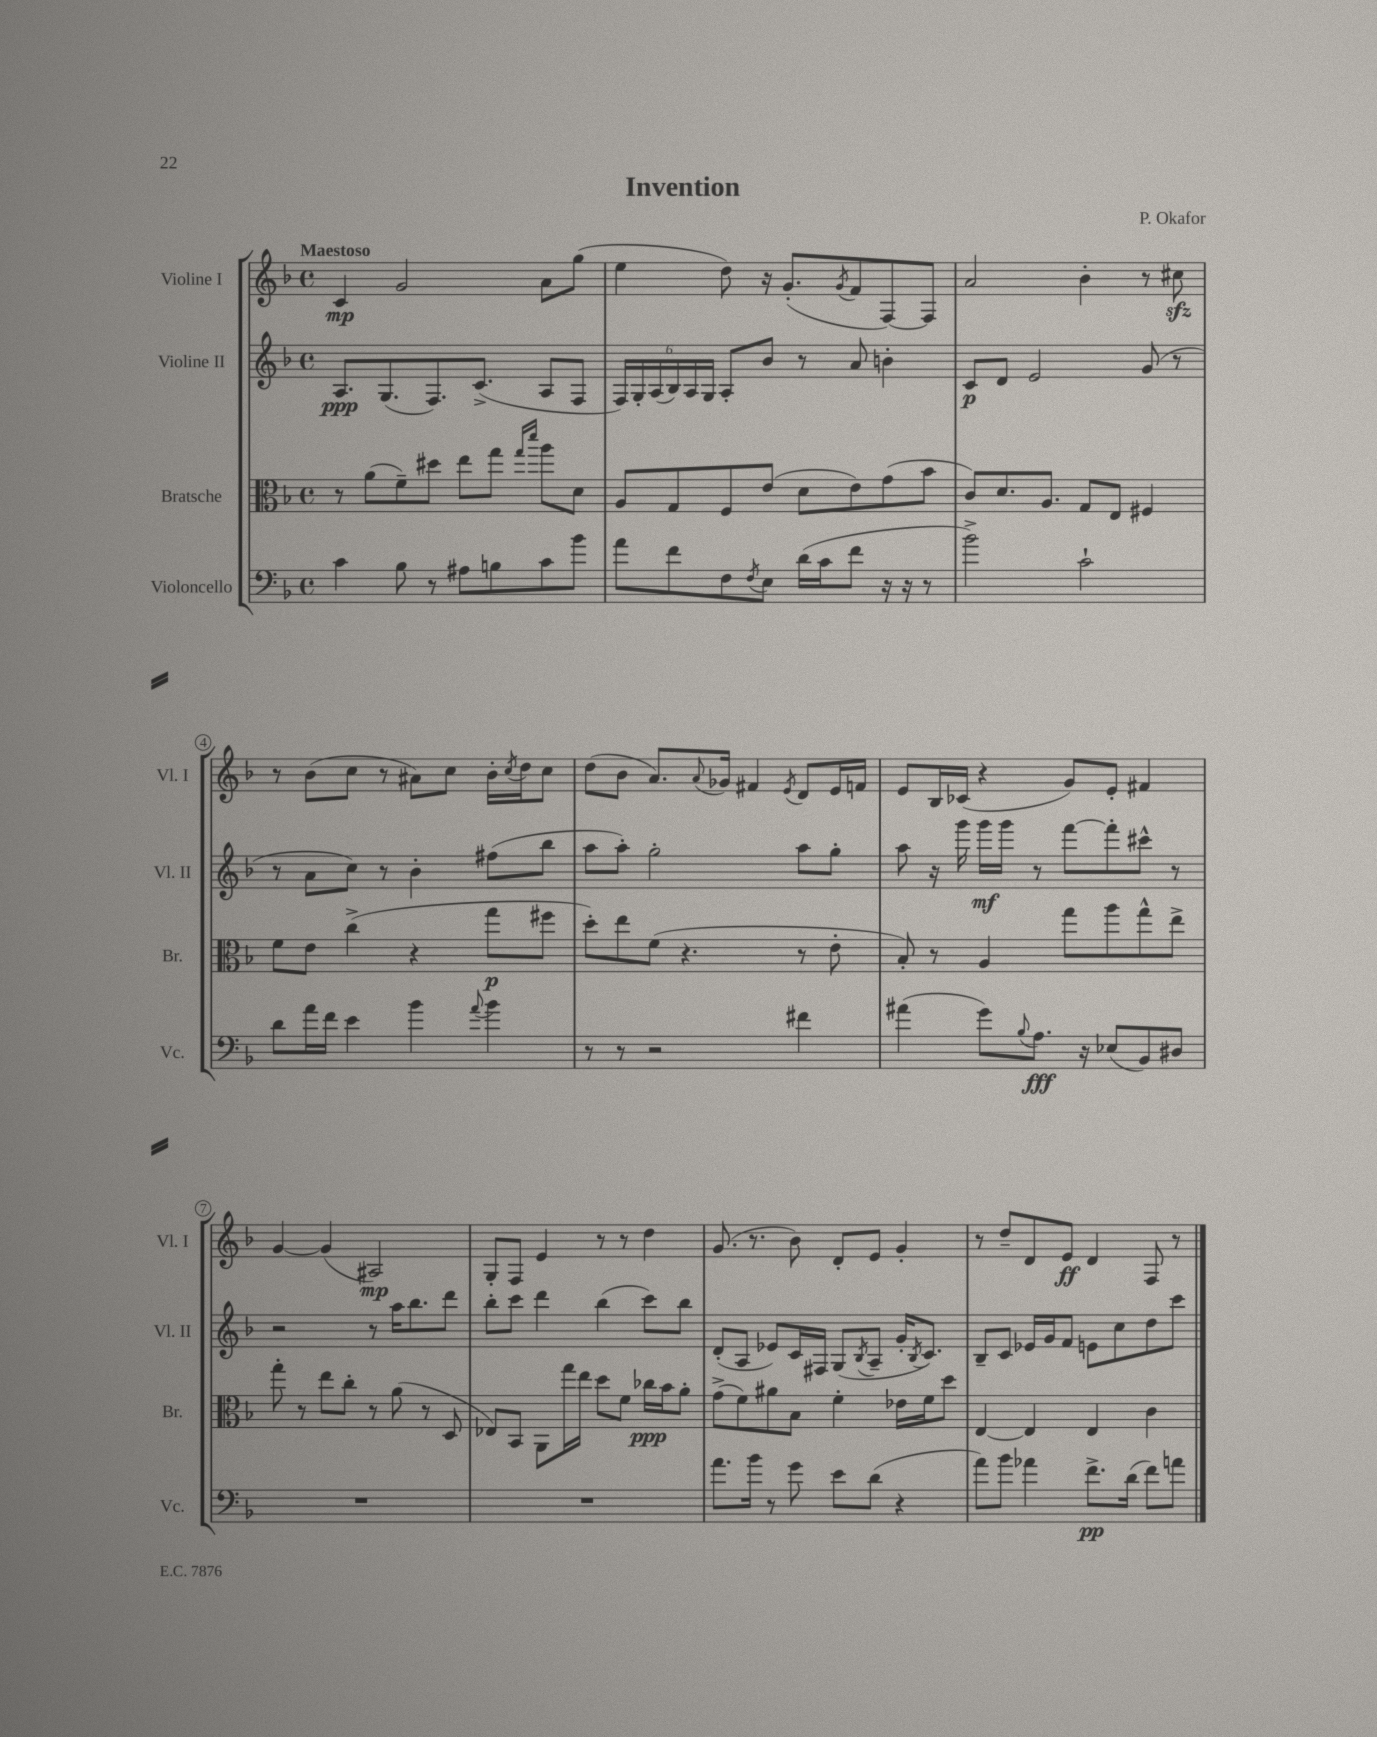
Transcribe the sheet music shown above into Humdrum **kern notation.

**kern	**kern	**kern	**kern
*staff4	*staff3	*staff2	*staff1
*clefF4	*clefC3	*clefG2	*clefG2
*k[b-]	*k[b-]	*k[b-]	*k[b-]
*M4/4	*M4/4	*M4/4	*M4/4
*met(c)	*met(c)	*met(c)	*met(c)
4c\	8r	8.A/L	4c/
.	(8a\L	.	.
.	.	(8.G/	.
8B-\	8f~\)	.	2g/
8r	8dd#\J	8.F/)	.
8A#\L	8ee\L	.	.
.	.	(8.c^/J	.
8B\	8gg\J	.	.
.	16qqgg/LL	.	.
.	16qqddd/JJ	.	.
8c\	8aa\L	8A/L	8a\L
8b-\J	8d\J	8F/J	(8gg\J
=	=	=	=
8a\L	8A/L	24F/LL)	4ee\
.	.	24G'/	.
.	.	(24A/	.
8f\	8G/	24B-/)	.
.	.	24A/	.
.	.	24G/JJ	.
8F\	8F/	8A'/L	8dd\)
8qF/	.	.	.
8E\J	(8e/J	8b-/J	16r
.	.	.	(8.g'/L
(16d\LL	8d\L	8r	.
16c\J	.	.	.
.	.	.	8qg/
8f\J	8e\)	8a/	8f/
16r	(8g\	4b'\	[8F/)
16r	.	.	.
8r	8b-\J	.	8F/]J
=	=	=	=
2b-^\)	8c/L)	8c/L	2a/
.	8.d/	8d/J	.
.	.	2e/	.
.	8.A/J	.	.
2c`\	8G/L	.	4b-'\
.	8E/J	.	.
.	4F#/	(8g/	8r
.	.	8r	8cc#\
=	=	=	=
8d\L	8f\L	8r	8r
16a\L	8e\J	8a\L	(8b-\L
16f\JJ	.	.	.
4e\	(4cc^\	8cc\J)	8cc\J
.	.	8r	8r
4b-\	4r	4b-'\	8a#\L)
.	.	.	8cc\J
8qqa/	.	.	.
4b-\	8gg\L	(8ff#\L	16b-'\LL
.	.	.	8qcc/
.	.	.	16dd\J
.	8ff#\J	8bb-\J	8cc\J
=	=	=	=
8r	8dd'\L)	8aa\L	(8dd\L
8r	8ee\	8aa'\J)	8b-\J
2r	(8f\J	2gg'\	8.a/L)
.	4.r	.	.
.	.	.	8qqa/
.	.	.	16g-/Jk
.	.	.	4f#/
.	.	.	8qe/
4f#\	8r	8aa\L	8d/L
.	8e'\	8gg'\J	16e/L
.	.	.	16f/JJ
=	=	=	=
(4a#\	8B-'/)	8aa\	8e/L
.	8r	16r	16B-/L
.	.	16ggg\	(16c-/JJ
8g\L)	4A/	16ggg\LL	4r
.	.	16ggg\JJ	.
8qqB-/	.	.	.
8.A\J	.	8r	.
.	8gg\L	[8fff\L	8g/L)
16r	.	.	.
(8E-/L	8aa\	8fff'\]	8e'/J
8BB-/)	8gg^^\	8ccc#^^\J	4f#/
8D#/J	8ee^\J	8r	.
=	=	=	=
1r	8gg'\	2r	[4g/
.	8r	.	.
.	8ee\L	.	(4g/]
.	8cc'\J	.	.
.	8r	8r	2A#/)
.	(8a\	16aa\LK	.
.	.	8.bb-\	.
.	8r	.	.
.	8D/	8ddd\J	.
=	=	=	=
1r	8E-/L)	8bb-'\L	8G'/L
.	8BB-/J	8ccc\J	8F/J
.	8AA\L	4ddd\	4e/
.	16gg\L	.	.
.	16ee\JJ	.	.
.	8dd\L	(4bb-\	8r
.	8f\J	.	8r
.	16cc-\LL	8ccc\L)	4dd\
.	16b-\J	.	.
.	8a'\J	8bb-\J	.
=	=	=	=
8.a\L	(8g^\L	(8d'/L	(8.g/
.	8f\)	8A/J	.
16b-\Jk	.	.	8.r
8r	8a#\	8e-/L)	.
8g\	8B-\J	16c/L	8b-\)
.	.	16F#/JJ	.
8e\L	4f'\	(8G/L	8d'/L
.	.	8qB-/	.
(8d\J	.	8A~/J	8e/J
4r	16e-\LL	16g'/LK	4g'/
.	.	8qB-/	.
.	16f\J	8.c/J)	.
.	8dd\J	.	.
=	=	=	=
8a\L)	[4E/	8B-~/L	8r
8b-\J	.	8c/J	8dd~/L
4a-\	4E/]	16e-/LL	8d/
.	.	16g/J	.
.	.	8f/J	8e/J
8.f^\L	4E/	8e\L	4d/
.	.	8cc\	.
(16d\Jk	.	.	.
8f\L)	4c\	8dd\	8F/
8a\J	.	8ccc\J	8r
==	==	==	==
*-	*-	*-	*-
